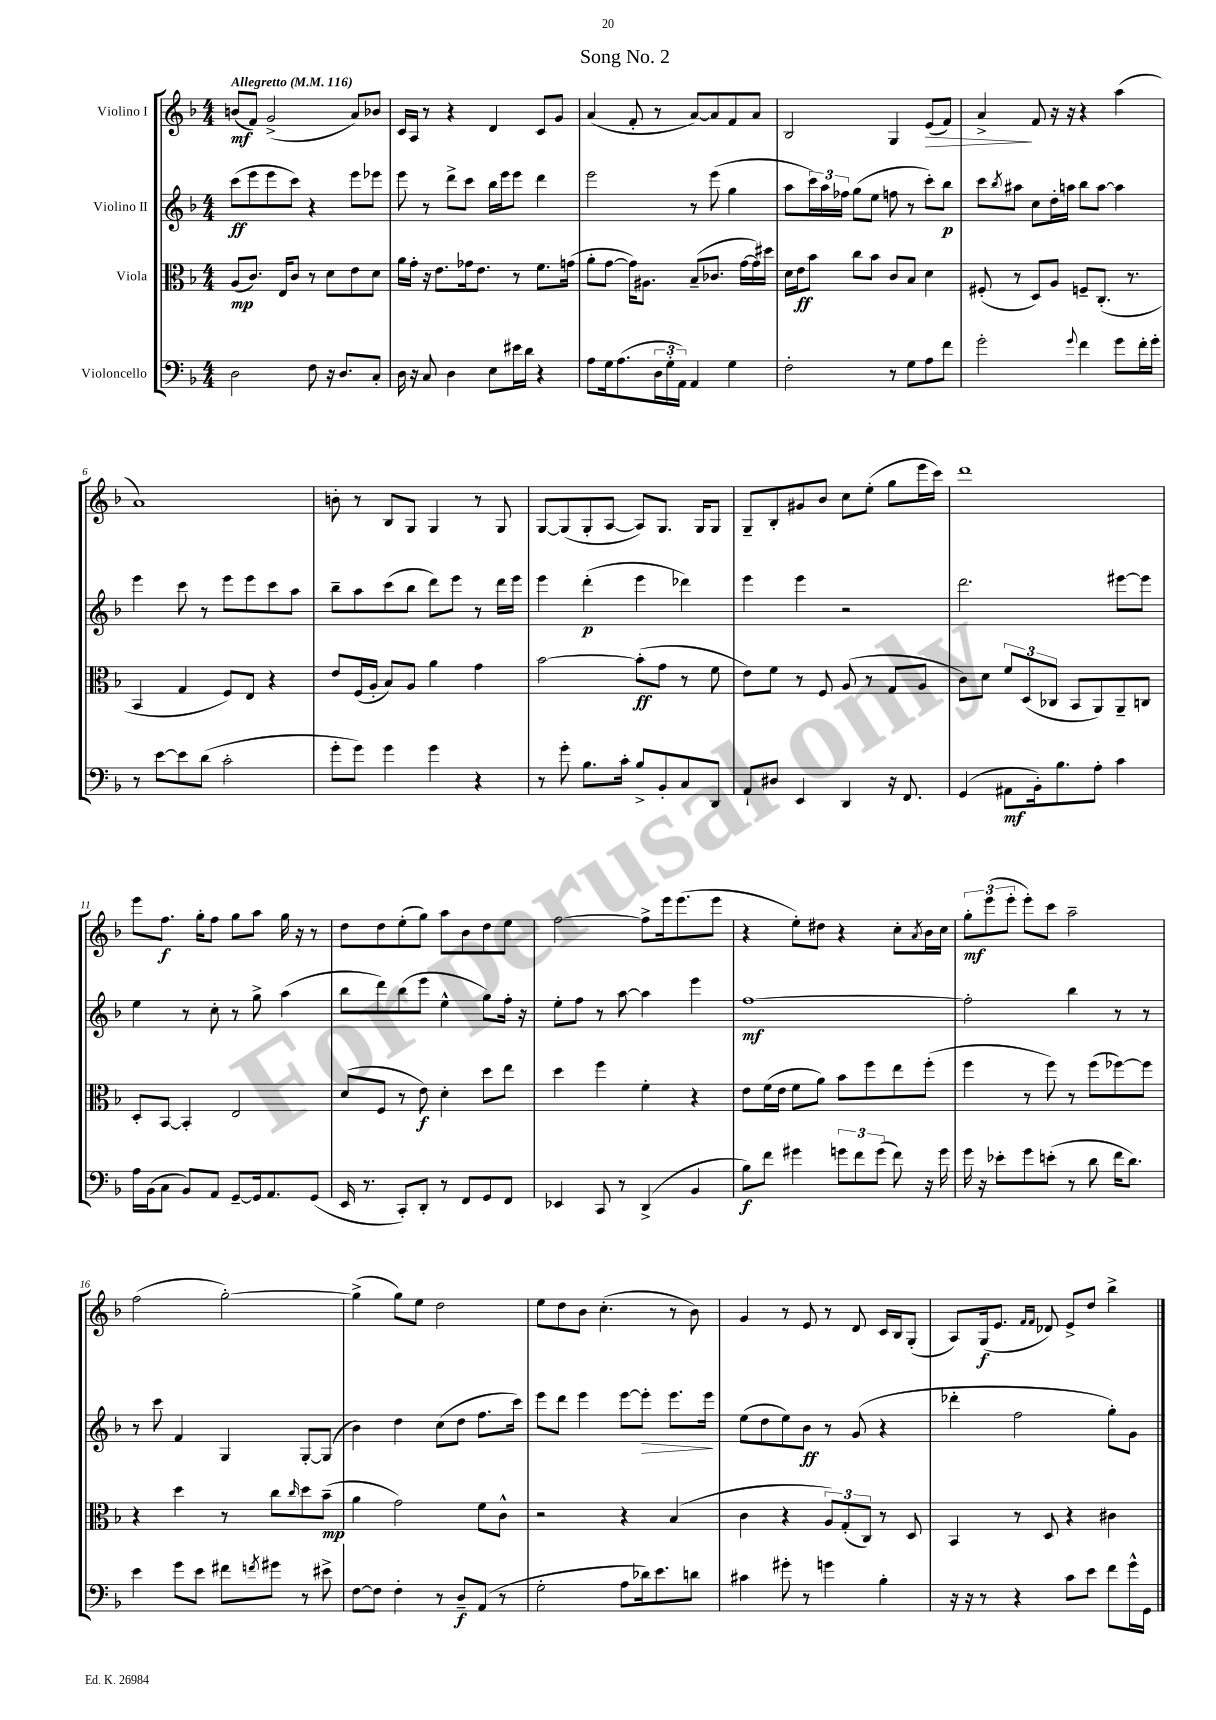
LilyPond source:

\header { title = "Song No. 2" }
<<
\new StaffGroup <<
\new Staff = "s0" \with { instrumentName = "Violino I" } {
    \clef treble \key f \major \numericTimeSignature \time 4/4 \tempo "Allegretto" 4 = 116
    b'8\mf( f'8) g'2->( a'8) bes'8 |
    c'16 a16 r8 r4 d'4 c'8 g'8 |
    a'4( f'8-. r8 a'8~) a'8 f'8 a'8 |
    bes2 g4 e'8\>( f'8) |
    a'4->\! f'8 r16 r16 r4 a''4( |
    a'1) |
    b'8-. r8 bes8 g8 g4 r8 g8 |
    g8~ g8( g8-. a8~ a8) g8. g16 g8 |
    g8-- bes8-. gis'8 bes'8 c''8 e''8-.( g''8 e'''16 c'''16) |
    d'''1 |
    e'''8 f''8.\f g''16-. f''8 g''8 a''8 g''16 r16 r8 |
    d''8 d''8 e''8-.( g''8) a''8 bes'8 d''8 e''8 |
    f''2~ f''8-> e'''16 e'''8.( e'''8 |
    r4 e''8-.) dis''8 r4 c''8-. \acciaccatura { a'8 } bes'16 c''16 |
    \tuplet 3/2 { g''8-.\mf e'''8( e'''8-. } e'''8-.) c'''8 a''2-- |
    f''2( g''2~-.) |
    g''4->( g''8) e''8 d''2 |
    e''8 d''8 bes'8 c''4.-.( r8 bes'8) |
    g'4 r8 e'8 r8 d'8 c'16 bes16 g8-.( |
    a8) g16\f( e'8. \grace { f'16 f'16 } des'8) e'8-> d''8 bes''4-> \bar "|." |
}
\new Staff = "s1" \with { instrumentName = "Violino II" } {
    \clef treble \key f \major \numericTimeSignature \time 4/4
    c'''8\ff( e'''8 e'''8 c'''8) r4 e'''8 ees'''8 |
    e'''8 r8 d'''8-> c'''8 bes''16 e'''16 e'''8 d'''4 |
    e'''2 r8 e'''8( g''4 |
    a''8 \tuplet 3/2 { c'''16) a''16 fes''16 } g''8( e''8 f''8 r8 c'''8-.) bes''8\p |
    c'''8 \acciaccatura { bes''8 } ais''8 c''8 d''16-. a''16 bes''8 a''8~ a''4 |
    e'''4 c'''8 r8 e'''8 e'''8 c'''8 a''8 |
    bes''8-- a''8 c'''8( bes''8 d'''8) e'''8 r8 d'''16 e'''16 |
    e'''4 d'''4-.\p( e'''4 des'''4) |
    e'''4 e'''4 r2 |
    d'''2. eis'''8~ eis'''8 |
    e''4 r8 c''8-. r8 g''8-> a''4( |
    bes''8 d'''8) bes''8( e'''8 e''4-^ g''8) f''16-. r16 |
    e''8-. f''8 r8 a''8~ a''4 e'''4 |
    f''1~\mf |
    f''2-. bes''4 r8 r8 |
    r8 c'''8 f'4 g4 g8~-. g8( |
    bes'4) d''4 c''8( d''8 f''8. c'''16) |
    e'''8 d'''8 e'''4 e'''8~ e'''8-.\> e'''8. e'''16\! |
    e''8( d''8 e''8) bes'8\ff r8 g'8( r4 |
    des'''4-. f''2 g''8-.) g'8 \bar "|." |
}
\new Staff = "s2" \with { instrumentName = "Viola" } {
    \clef alto \key f \major \numericTimeSignature \time 4/4
    a8\mp( c'8.) e16 c'8 r8 d'8 e'8 d'8 |
    a'16 g'16-. r16 e'8. ges'16 e'8. r8 f'8. g'16( |
    a'8-. g'8~ g'16) ais8. bes8--( ces'8. g'16~ g'16) dis''16 |
    d'16 e'16\ff bes'8 c''8 bes'8 c'8 bes8 d'4 |
    fis8-.( r8 d8) a8 f8-- c8.-.( r8. |
    bes,4 g4 f8) e8 r4 |
    e'8 f16( a16-. bes8) a8 a'4 g'4 |
    bes'2~ bes'8-.\ff( g'8 r8 f'8 |
    e'8) f'8 r8 f8 a8( r8 g8 a8 |
    c'8) d'8 \tuplet 3/2 { f'8 d8( ces8 } bes,8 a,8) a,8-- c8 |
    d8-. bes,8~ bes,4-. e2 |
    d'8( f8 r8 e'8\f) d'4-. d''8 e''8 |
    d''4 f''4 f'4-. r4 |
    e'8 f'16( e'16 f'8 a'8) bes'8 f''8 e''8 f''8-.( |
    f''4 r8 f''8) r8 f''8( fes''8~) fes''8 |
    r4 d''4 r8 c''8 \grace { c''16 } d''8 bes'8--\mp( |
    a'4 g'2) f'8 c'8-^ |
    r2 r4 bes4( |
    c'4 r4 \tuplet 3/2 { a8) g8-.( c8) } r8 d8 |
    bes,4 r8 d8 r4 cis'4 \bar "|." |
}
\new Staff = "s3" \with { instrumentName = "Violoncello" } {
    \clef bass \key f \major \numericTimeSignature \time 4/4
    d2 f8 r16 d8. c8-. |
    d16 r16 c8 d4 e8 eis'16 d'16 r4 |
    a8 g16 a8.( \tuplet 3/2 { d16 g16-. a,16) } a,4 g4 |
    f2-. r8 g8 a8 f'8 |
    g'2-. \appoggiatura { g'8 } f'4 g'8 f'16-. g'16-. |
    r8 e'8~ e'8 d'8( c'2-. |
    g'8-. g'8) g'4 g'4 r4 |
    r8 g'8-. bes8. c'16-. bes8-> bes,8-. c8 d,8 |
    a,8-! dis8 e,4 d,4 r16 f,8. |
    g,4( ais,8\mf bes,16-.) bes8. a8-. c'4 |
    a16 bes,16( c8 bes,8) a,8 g,8~-- g,16 a,8. g,8( |
    e,16 r8. c,8-.) d,8-. r8 f,8 g,8 f,8 |
    ees,4 c,8 r8 d,4->( bes,4 |
    bes8\f) f'8 gis'4 \tuplet 3/2 { g'8 f'8 g'8( } f'8) r16 g'16 |
    g'16 r16 ees'8-. g'8 e'8-.( r8 d'8 f'16 d'8.) |
    e'4 g'8 e'8 fis'8 \acciaccatura { f'8 } gis'8 r8 eis'8-> |
    f8~ f8 f4-. r8 d8--\f a,8( r8 |
    g2-. a8 des'16) e'8. d'8 |
    cis'4 gis'8-. r8 g'4 bes4-. |
    r16 r16 r8 r4 c'8 e'8 f'8 g'16-^ g,16 \bar "|." |
}
>>
>>
